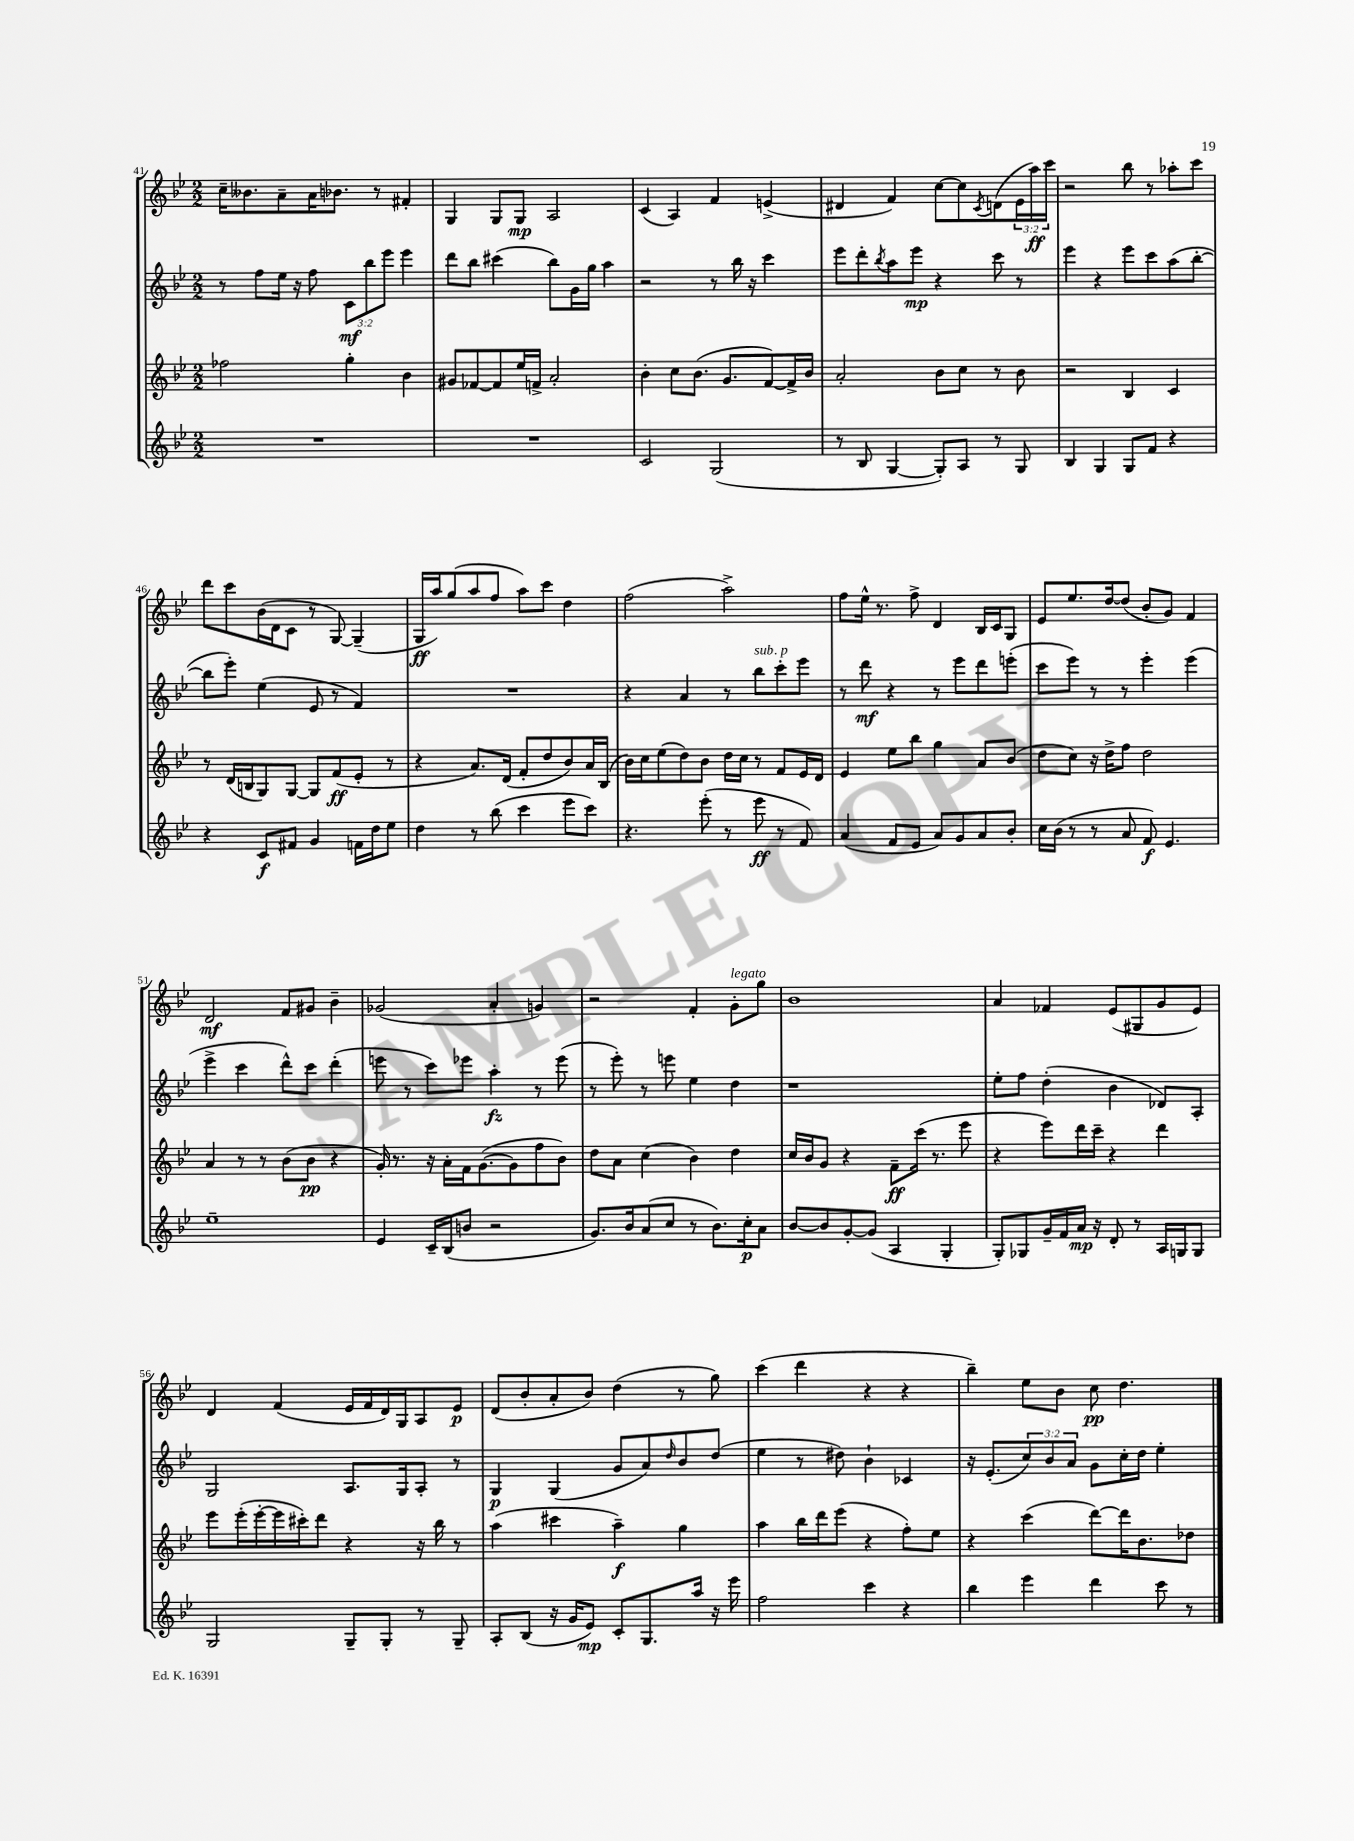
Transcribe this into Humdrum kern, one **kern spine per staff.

**kern	**dynam	**kern	**dynam	**kern	**dynam	**kern	**dynam
*part4	*part4	*part3	*part3	*part2	*part2	*part1	*part1
*staff4	*staff4	*staff3	*staff3	*staff2	*staff2	*staff1	*staff1
*clefG2	*	*clefG2	*	*clefG2	*	*clefG2	*
*k[b-e-]	*	*k[b-e-]	*	*k[b-e-]	*	*k[b-e-]	*
*M2/2	*	*M2/2	*	*M2/2	*	*M2/2	*
=41	=41	=41	=41	=41	=41	=41	=41
1r	.	2ff-X\	.	8r	.	16cc~\KL	.
.	.	.	.	.	.	8.b--X\	.
.	.	.	.	8ff\L	.	.	.
.	.	.	.	16ee-\Jk	.	8a~\	.
.	.	.	.	16r	.	.	.
.	.	.	.	8ff\	.	16a\K	.
.	.	.	.	.	.	8.b-X\J	.
.	.	4gg'\	.	12c\L	mf	.	.
.	.	.	.	12bb-\	.	.	.
.	.	.	.	.	.	8r	.
.	.	.	.	12eee-\J	.	.	.
.	.	4b-\	.	4eee-\	.	4f#X'/	.
=42	=42	=42	=42	=42	=42	=42	=42
1r	.	8g#X/L	.	8ddd\L	.	4G/	.
.	.	[8f-X/	.	8bb-\J	.	.	.
.	.	8f-/]	.	(4ccc#X\	.	8G/L	.
.	.	16ee-/L	.	.	.	8G/J	mp
.	.	16fn^/JJ	.	.	.	.	.
.	.	2a'/	.	8bb-\L)	.	2A/	.
.	.	.	.	16g\L	.	.	.
.	.	.	.	16gg\JJ	.	.	.
.	.	.	.	4aa\	.	.	.
=43	=43	=43	=43	=43	=43	=43	=43
2c/	.	4b-'\	.	2r	.	(4c/	.
.	.	8cc\L	.	.	.	4A/)	.
.	.	(8.b-\J	.	.	.	.	.
(2G/	.	.	.	8r	.	4f/	.
.	.	8.g/L	.	.	.	.	.
.	.	.	.	16bb-\	.	.	.
.	.	.	.	16r	.	.	.
.	.	[8f/)	.	4ccc\	.	(4en^/	.
.	.	16f^/L]	.	.	.	.	.
.	.	16b-/JJ	.	.	.	.	.
=44	=44	=44	=44	=44	=44	=44	=44
8r	.	2a'/	.	8eee-\L	.	4d#X/	.
8B-/	.	.	.	8ddd'\	.	.	.
.	.	.	.	8qbb-/	.	.	.
[4G/	.	.	.	8aa\	.	4f/)	.
.	.	.	.	8eee-\J	mp	.	.
8G'/L])	.	8b-\L	.	4r	.	[8cc\L	.
8A/J	.	8cc\J	.	.	.	8cc\]	.
.	.	.	.	.	.	8qc/	.
8r	.	8r	.	8ccc\	.	(8dn\	.
8G/	.	8b-\	.	8r	.	24e-\L	.
.	.	.	.	.	.	24aa\)	ff
.	.	.	.	.	.	24ccc\JJ	.
=45	=45	=45	=45	=45	=45	=45	=45
4B-/	.	2r	.	4eee-\	.	2r	.
4G/	.	.	.	4r	.	.	.
8G/L	.	4B-/	.	8eee-\L	.	8bb-\	.
8f/J	.	.	.	8ccc\	.	8r	.
4r	.	4c/	.	(8aa\	.	8aa-X'\L	.
.	.	.	.	[8bb-'\J	.	8ccc\J	.
!!LO:LB:g=z
=46	=46	=46	=46	=46	=46	=46	=46
4r	.	8r	.	8bb-\L]	.	8ddd\L	.
.	.	(16d/LL	.	8eee-'\J)	.	8ccc\	.
.	.	16Bn/J	.	.	.	.	.
8c/L	f	8G/)	.	(4ee-\	.	(16b-\L	.
.	.	.	.	.	.	16d\J	.
8f#X/J	.	[8G/J	.	.	.	8c\J	.
4g/	.	8G/L]	.	8e-/	.	8r	.
.	.	(8f/	ff	8r	.	[8G/)	.
16fn\LL	.	8e-'/J	.	4f/)	.	(4G~/]	.
16dd\J	.	.	.	.	.	.	.
8ee-\J	.	8r	.	.	.	.	.
=47	=47	=47	=47	=47	=47	=47	=47
4dd\	.	4r	.	1r	.	16G/LL	ff
.	.	.	.	.	.	16aa/J)	.
.	.	.	.	.	.	(8gg/	.
8r	.	8.a/L)	.	.	.	8aa/	.
(8bb-\	.	.	.	.	.	8ff/J	.
.	.	(16d/Jk	.	.	.	.	.
4ccc\	.	8f'/L	.	.	.	8aa\L)	.
.	.	8dd/	.	.	.	8ccc\J	.
8eee-\L	.	8b-/)	.	.	.	4dd\	.
8ccc\J)	.	16a/L	.	.	.	.	.
.	.	(16B-/JJ	.	.	.	.	.
=48	=48	=48	=48	=48	=48	=48	=48
4.r	.	16b-\LL)	.	4r	.	(2ff\	.
.	.	16cc\J	.	.	.	.	.
.	.	(8ee-\	.	.	.	.	.
.	.	8dd\)	.	4a/	.	.	.
(8eee-'\	.	8b-\J	.	.	.	.	.
8r	.	16dd\LL	.	8r	.	2aa^\)	.
.	.	16cc\JJ	.	.	.	.	.
!	!	!	!	!LO:TX:a:i:t=sub. p	!	!	!
8eee-\	ff	8r	.	8bb-\L	.	.	.
8r	.	8f/L	.	8ccc'\	.	.	.
8f/)	.	16e-/L	.	8eee-\J	.	.	.
.	.	16d/JJ	.	.	.	.	.
=49	=49	=49	=49	=49	=49	=49	=49
(4a/	.	4e-/	.	8r	.	8ff\L	.
.	.	.	.	8ddd\	mf	16ee-^^\Jk	.
.	.	.	.	.	.	8.r	.
8f/L	.	8ee-\L	.	4r	.	.	.
8e-/J	.	8bb-\J	.	.	.	8ff^\	.
8a/L)	.	4gg\	.	8r	.	4d/	.
8g/	.	.	.	8eee-\L	.	.	.
8a/	.	8a/L	.	8ddd\	.	16B-/LL	.
.	.	.	.	.	.	16c/J	.
8b-'/J	.	(8b-/J	.	(8eeen'\J	.	8G/J	.
=50	=50	=50	=50	=50	=50	=50	=50
16cc\LL	.	8dd\L	.	8ccc\L	.	8e-/L	.
(16b-\JJ	.	.	.	.	.	.	.
8r	.	8cc\J)	.	8eee-\J)	.	8.ee-/	.
8r	.	16r	.	8r	.	.	.
.	.	16dd^\KL	.	.	.	[16dd/k	.
8a/	.	8ff\J	.	8r	.	(8dd/J]	.
8f/)	f	2dd\	.	4eee-'\	.	8b-'/L	.
4.e-/	.	.	.	.	.	8g/J)	.
.	.	.	.	(4eee-\	.	4f/	.
!!LO:LB:g=z
=51	=51	=51	=51	=51	=51	=51	=51
1ee-~	.	4a/	.	4eee-^\	.	2d/	mf
.	.	8r	.	4ccc\	.	.	.
.	.	8r	.	.	.	.	.
.	.	(8b-\L	.	8ddd^^\L)	.	8f/L	.
.	.	8b-\J	pp	8ccc\J	.	8g#X/J	.
.	.	4r	.	(4ddd'\	.	4b-~\	.
=52	=52	=52	=52	=52	=52	=52	=52
4e-/	.	16g'/)	.	8eeen\	.	(2g-X/	.
.	.	8.r	.	.	.	.	.
.	.	.	.	8r	.	.	.
16c~/LL	.	16r	.	8ccc\L)	.	.	.
(16B-/J	.	16a'\LL	.	.	.	.	.
8bn/J	.	16f\J	.	8eee-X\J	.	.	.
.	.	([8.g\	.	.	.	.	.
2r	.	.	.	4aa'\	fz	4a'/	.
.	.	8g\]	.	.	.	.	.
.	.	8ff\	.	8r	.	4gn/)	.
.	.	8b-\J)	.	(8eee-\	.	.	.
=53	=53	=53	=53	=53	=53	=53	=53
8.g/L)	.	8dd\L	.	8r	.	2r	.
.	.	8a\J	.	8eee-'\)	.	.	.
16b-/k	.	.	.	.	.	.	.
(8a/	.	(4cc\	.	8r	.	.	.
8cc/J	.	.	.	8eeen\	.	.	.
8r	.	4b-\)	.	4ee-\	.	4f'/	.
8.b-\L)	.	.	.	.	.	.	.
!	!	!	!	!	!	!LO:TX:a:i:t=legato	!
.	.	4dd\	.	4dd\	.	8g'\L	.
16cc'\k	p	.	.	.	.	.	.
8a\J	.	.	.	.	.	8gg\J	.
=54	=54	=54	=54	=54	=54	=54	=54
[8b-/L	.	16cc/LL	.	1r	.	1b-	.
.	.	16b-/J	.	.	.	.	.
8b-/]	.	8g/J	.	.	.	.	.
[8g'/	.	4r	.	.	.	.	.
(8g/J]	.	.	.	.	.	.	.
4A/	.	8f~\L	ff	.	.	.	.
.	.	(16ccc\Jk	.	.	.	.	.
.	.	8.r	.	.	.	.	.
4G'/	.	.	.	.	.	.	.
.	.	8eee-\	.	.	.	.	.
=55	=55	=55	=55	=55	=55	=55	=55
8G'/L)	.	4r	.	8ee-'\L	.	4a/	.
8G-X/	.	.	.	8ff\J	.	.	.
16g~/L	.	8eee-\L)	.	(4dd'\	.	4f-X/	.
16f/	.	.	.	.	.	.	.
16a/JJ	mp	16ddd\L	.	.	.	.	.
16r	.	16ccc~\JJ	.	.	.	.	.
8d'/	.	4r	.	4b-\	.	(8e-/L	.
8r	.	.	.	.	.	8G#X/	.
16A/LL	.	4ddd\	.	8d-X/L)	.	8g/	.
16Gn/J	.	.	.	.	.	.	.
8G/J	.	.	.	8A'/J	.	8e-/J)	.
!!LO:LB:g=z
=56	=56	=56	=56	=56	=56	=56	=56
2G/	.	8eee-\L	.	2G/	.	4d/	.
.	.	(16eee-'\L	.	.	.	.	.
.	.	[16eee-'\	.	.	.	.	.
.	.	16eee-\]	.	.	.	(4f/	.
.	.	16ccc#X'\J)	.	.	.	.	.
.	.	8ddd\J	.	.	.	.	.
8G~/L	.	4r	.	8.A/L	.	16e-/LL	.
.	.	.	.	.	.	16f/	.
8G'/J	.	.	.	.	.	16d/)	.
.	.	.	.	16G/k	.	16G/J	.
8r	.	16r	.	8A'/J	.	8A/	.
.	.	16bb-\	.	.	.	.	.
8G~/	.	8r	.	8r	.	8e-/J	p
=57	=57	=57	=57	=57	=57	=57	=57
8A'/L	.	(4aa\	.	4G/	p	(8d/L	.
(8B-/J	.	.	.	.	.	8b-'/	.
16r	.	4ccc#X\	.	(4G/	.	8a'/	.
16g/KL	.	.	.	.	.	.	.
8e-/J)	mp	.	.	.	.	8b-/J)	.
8c'/L	.	4aa~\)	f	8g/L	.	(4dd\	.
8.G/	.	.	.	8a/)	.	.	.
.	.	.	.	16qqdd/	.	.	.
.	.	4gg\	.	8b-/	.	8r	.
16aa/Jk	.	.	.	.	.	.	.
16r	.	.	.	(8dd/J	.	8gg\)	.
16eee-\	.	.	.	.	.	.	.
=58	=58	=58	=58	=58	=58	=58	=58
2ff\	.	4aa\	.	4ee-\	.	(4ccc\	.
.	.	16bb-\LL	.	8r	.	4ddd\	.
.	.	16ddd\J	.	.	.	.	.
.	.	(8eee-\J	.	8dd#X\)	.	.	.
4ccc\	.	4r	.	4b-`\	.	4r	.
4r	.	8ff'\L)	.	4c-X/	.	4r	.
.	.	8ee-\J	.	.	.	.	.
=59	=59	=59	=59	=59	=59	=59	=59
4bb-\	.	4r	.	16r	.	4bb-~\)	.
.	.	.	.	(8.e-'/L	.	.	.
4eee-\	.	(4ccc\	.	12cc/)	.	8ee-\L	.
.	.	.	.	12b-/	.	.	.
.	.	.	.	.	.	8b-\J	.
.	.	.	.	12a/J	.	.	.
4ddd\	.	[8ddd\L)	.	8g\L	.	8cc\	pp
.	.	16ddd\K]	.	16cc'\L	.	4.dd\	.
.	.	8.b-\	.	16dd\JJ	.	.	.
8ccc\	.	.	.	4ee-'\	.	.	.
8r	.	8dd-X\J	.	.	.	.	.
==	==	==	==	==	==	==	==
*-	*-	*-	*-	*-	*-	*-	*-
